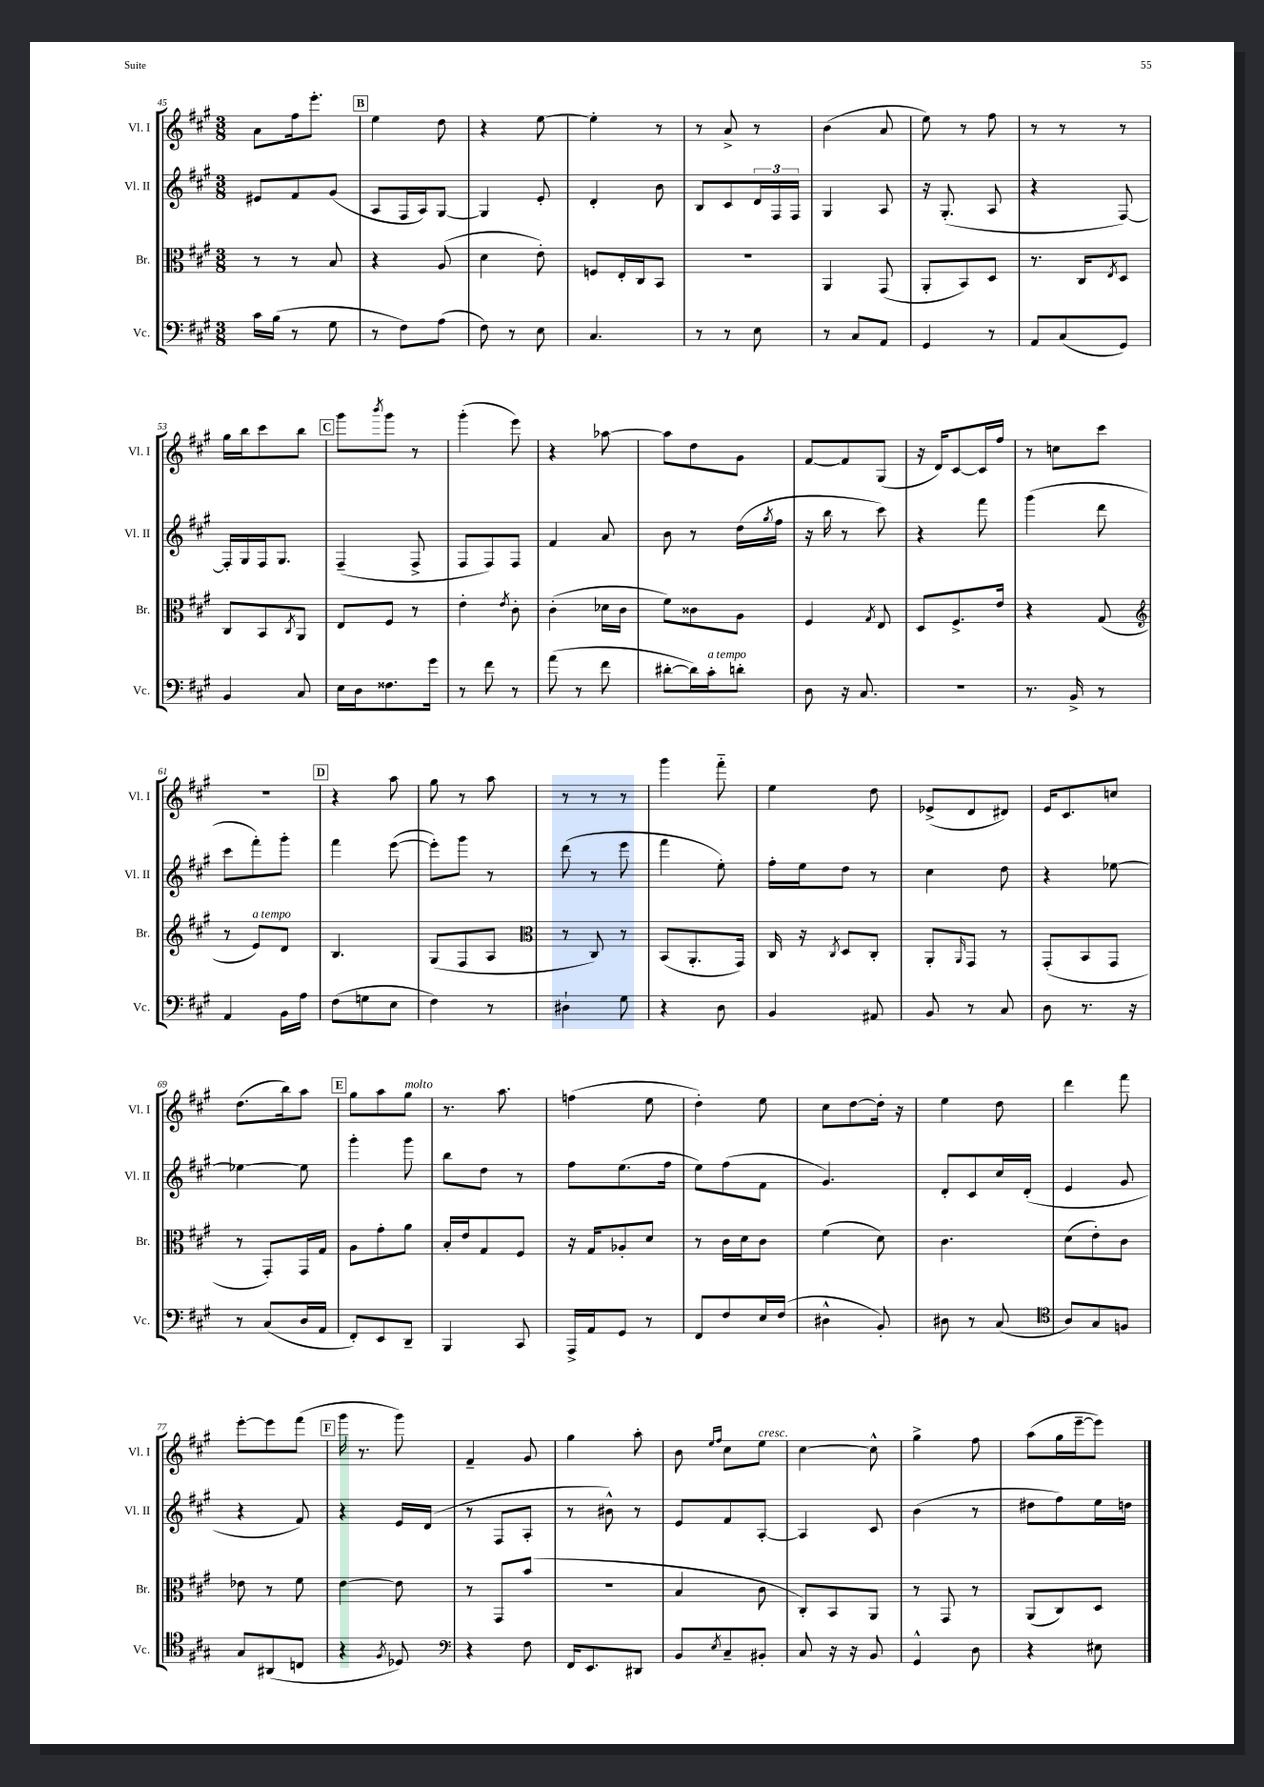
<<
\new StaffGroup <<
\new Staff = "s0" \with { instrumentName = "Vl. I" shortInstrumentName = "Vl. I" } {
    \clef treble \key a \major \numericTimeSignature \time 3/8
    a'8 fis''16 e'''8.-. |
    \mark \markup { \box "B" } e''4 d''8 |
    r4 e''8~ |
    e''4-. r8 |
    r8 a'8-> r8 |
    b'4( a'8 |
    e''8) r8 fis''8 |
    r8 r8 r8 |
    gis''16 b''16 cis'''8 b''8 |
    \mark \markup { \box "C" } gis'''8 \acciaccatura { b'''8 } gis'''8 r8 |
    gis'''4-.( e'''8) |
    r4 aes''8~ |
    aes''8 d''8 gis'8 |
    fis'8~ fis'8 gis8( |
    r16 d'16) cis'8~ cis'16 fis''16 |
    r8 c''8 cis'''8 |
    R4. |
    \mark \markup { \box "D" } r4 a''8 |
    gis''8 r8 a''8 |
    r8 r8 r8 |
    gis'''4 fis'''8-_ |
    e''4 d''8 |
    ees'8->( d'8 dis'8) |
    e'16 cis'8. c''8 |
    d''8.( b''16) a''8 |
    \mark \markup { \box "E" } gis''8 a''8 gis''8^\markup { \italic "molto" } |
    r8. a''8. |
    f''4( e''8 |
    d''4-.) e''8 |
    cis''8 d''8~ d''16-. r16 |
    e''4 d''8 |
    d'''4 fis'''8 |
    e'''8~-. e'''8 fis'''8( |
    \mark \markup { \box "F" } gis'''16 r8. gis'''8) |
    fis'4-- gis'8 |
    gis''4 a''8-. |
    b'8 \grace { e''16 fis''16 } cis''8 e''8^\markup { \italic "cresc." } |
    cis''4~ cis''8-^ |
    gis''4-> fis''8 |
    a''8( gis''16 e'''16~-- e'''8) \bar "|." |
}
\new Staff = "s1" \with { instrumentName = "Vl. II" shortInstrumentName = "Vl. II" } {
    \clef treble \key a \major \numericTimeSignature \time 3/8
    eis'8 fis'8 gis'8( |
    \mark \markup { \box "B" } a8 fis16 a16) gis8~ |
    gis4 e'8-. |
    d'4-. b'8 |
    b8 cis'8 \tuplet 3/2 { d'16 fis16 fis16 } |
    gis4 a8 |
    r16 gis8.-.( a8 |
    r4 fis8~) |
    fis16-. gis16 fis16 gis8. |
    \mark \markup { \box "C" } fis4--( fis8-> |
    fis8 fis8) fis8 |
    fis'4 a'8 |
    b'8 r8 d''16( \acciaccatura { gis''8 } fis''16 |
    r16 b''16 r8 cis'''8) |
    r4 fis'''8 |
    gis'''4( d'''8 |
    cis'''8 fis'''8-.) gis'''8-. |
    \mark \markup { \box "D" } fis'''4 e'''8~( |
    e'''8-.) gis'''8 r8 |
    d'''8( r8 e'''8 |
    fis'''4 e''8-.) |
    fis''16-. e''16 d''8 r8 |
    cis''4 d''8 |
    r4 ees''8~ |
    ees''4~ ees''8 |
    \mark \markup { \box "E" } gis'''4-. gis'''8 |
    b''8 d''8 r8 |
    fis''8 e''8.( fis''16 |
    e''8) fis''8( fis'8 |
    gis'4.) |
    d'8-. cis'8 cis''16 d'16-.( |
    e'4 gis'8 |
    r4 fis'8) |
    \mark \markup { \box "F" } r4 e'16 d'16( |
    r8 fis8 a8-. |
    r8 bis'8-^) r8 |
    e'8 fis'8 a8~-. |
    a4 cis'8 |
    b'4( r8 |
    dis''8 fis''8) e''16 d''16 \bar "|." |
}
\new Staff = "s2" \with { instrumentName = "Br." shortInstrumentName = "Br." } {
    \clef alto \key a \major \numericTimeSignature \time 3/8
    r8 r8 b8 |
    \mark \markup { \box "B" } r4 a8( |
    d'4 e'8-.) |
    f8 e16-. cis16 b,8 |
    R4. |
    a,4 gis,8( |
    a,8-. b,8) d8 |
    r8. cis16 \acciaccatura { e8 } d8 |
    cis8 b,8 \acciaccatura { cis8 } a,8 |
    \mark \markup { \box "C" } e8 fis8 r8 |
    e'4-. \acciaccatura { e'8 } cis'8-. |
    cis'4-.( des'16 cis'16 |
    fis'8) cisis'8 a8 |
    fis4 \acciaccatura { gis8 } e8 |
    d8 fis8.-> e'16 |
    r4 gis8( |
    \clef treble r8 e'8^\markup { \italic "a tempo" }) d'8 |
    \mark \markup { \box "D" } b4. |
    gis8( fis8 a8 |
    \clef alto r8 cis8) r8 |
    b,8( a,8.-. gis,16) |
    cis16 r16 \acciaccatura { cis8 } d8 cis8-. |
    a,8-. \grace { a,16 } gis,8 r8 |
    gis,8-.( b,8 gis,8 |
    r8 gis,8-.) gis,16 gis16 |
    \mark \markup { \box "E" } a8 gis'8-. a'8 |
    b16-. e'16 gis8 fis8 |
    r16 gis16 aes8-. d'8 |
    r8 cis'16 d'16 cis'8 |
    fis'4( d'8) |
    cis'4. |
    d'8( e'8-.) cis'8 |
    ees'8 r8 fis'8 |
    \mark \markup { \box "F" } e'4~ e'8 |
    r8 gis,8 b'8( |
    R4. |
    b4 cis'8 |
    cis8-.) b,8 a,8 |
    r8 gis,8 r8 |
    a,8( cis8) d8 \bar "|." |
}
\new Staff = "s3" \with { instrumentName = "Vc." shortInstrumentName = "Vc." } {
    \clef bass \key a \major \numericTimeSignature \time 3/8
    cis'16 b16( r8 gis8 |
    \mark \markup { \box "B" } r8 fis8) a8( |
    fis8) r8 e8 |
    cis4. |
    r8 r8 e8 |
    r8 cis8 a,8 |
    gis,4 r8 |
    a,8 cis8( gis,8) |
    b,4 cis8 |
    \mark \markup { \box "C" } e16 d16 fisis8. gis'16 |
    r8 fis'8 r8 |
    a'8( r8 fis'8 |
    dis'8~-. dis'16) cis'16-.^\markup { \italic "a tempo" } d'8-. |
    d8 r16 cis8. |
    R4. |
    r8. b,16-> r8 |
    a,4 b,16 a16 |
    \mark \markup { \box "D" } fis8( g8 e8 |
    fis4) r8 |
    dis4-! gis8 |
    r4 d8 |
    b,4 ais,8 |
    b,8 r8 cis8 |
    d8 r8. r16 |
    r8 cis8( d16 a,16 |
    \mark \markup { \box "E" } fis,8-.) e,8 d,8-- |
    b,,4 cis,8 |
    a,,16-> a,16 gis,8 r8 |
    fis,8 fis8 e16 fis16( |
    dis4-^ b,8-.) |
    dis8 r8 cis8( |
    \clef tenor a8) gis8 f8 |
    gis8 ais,8( c8 |
    \mark \markup { \box "F" } r4 \acciaccatura { fis8 } des8) |
    \clef bass r4 fis8 |
    fis,16 e,8. dis,8 |
    b,8 \acciaccatura { e8 } cis8-- bis,8-. |
    cis8 r16 r16 b,8 |
    gis,4-^ d8 |
    r4 eis8 \bar "|." |
}
>>
>>
\layout { \context { \Score currentBarNumber = #45 } }
